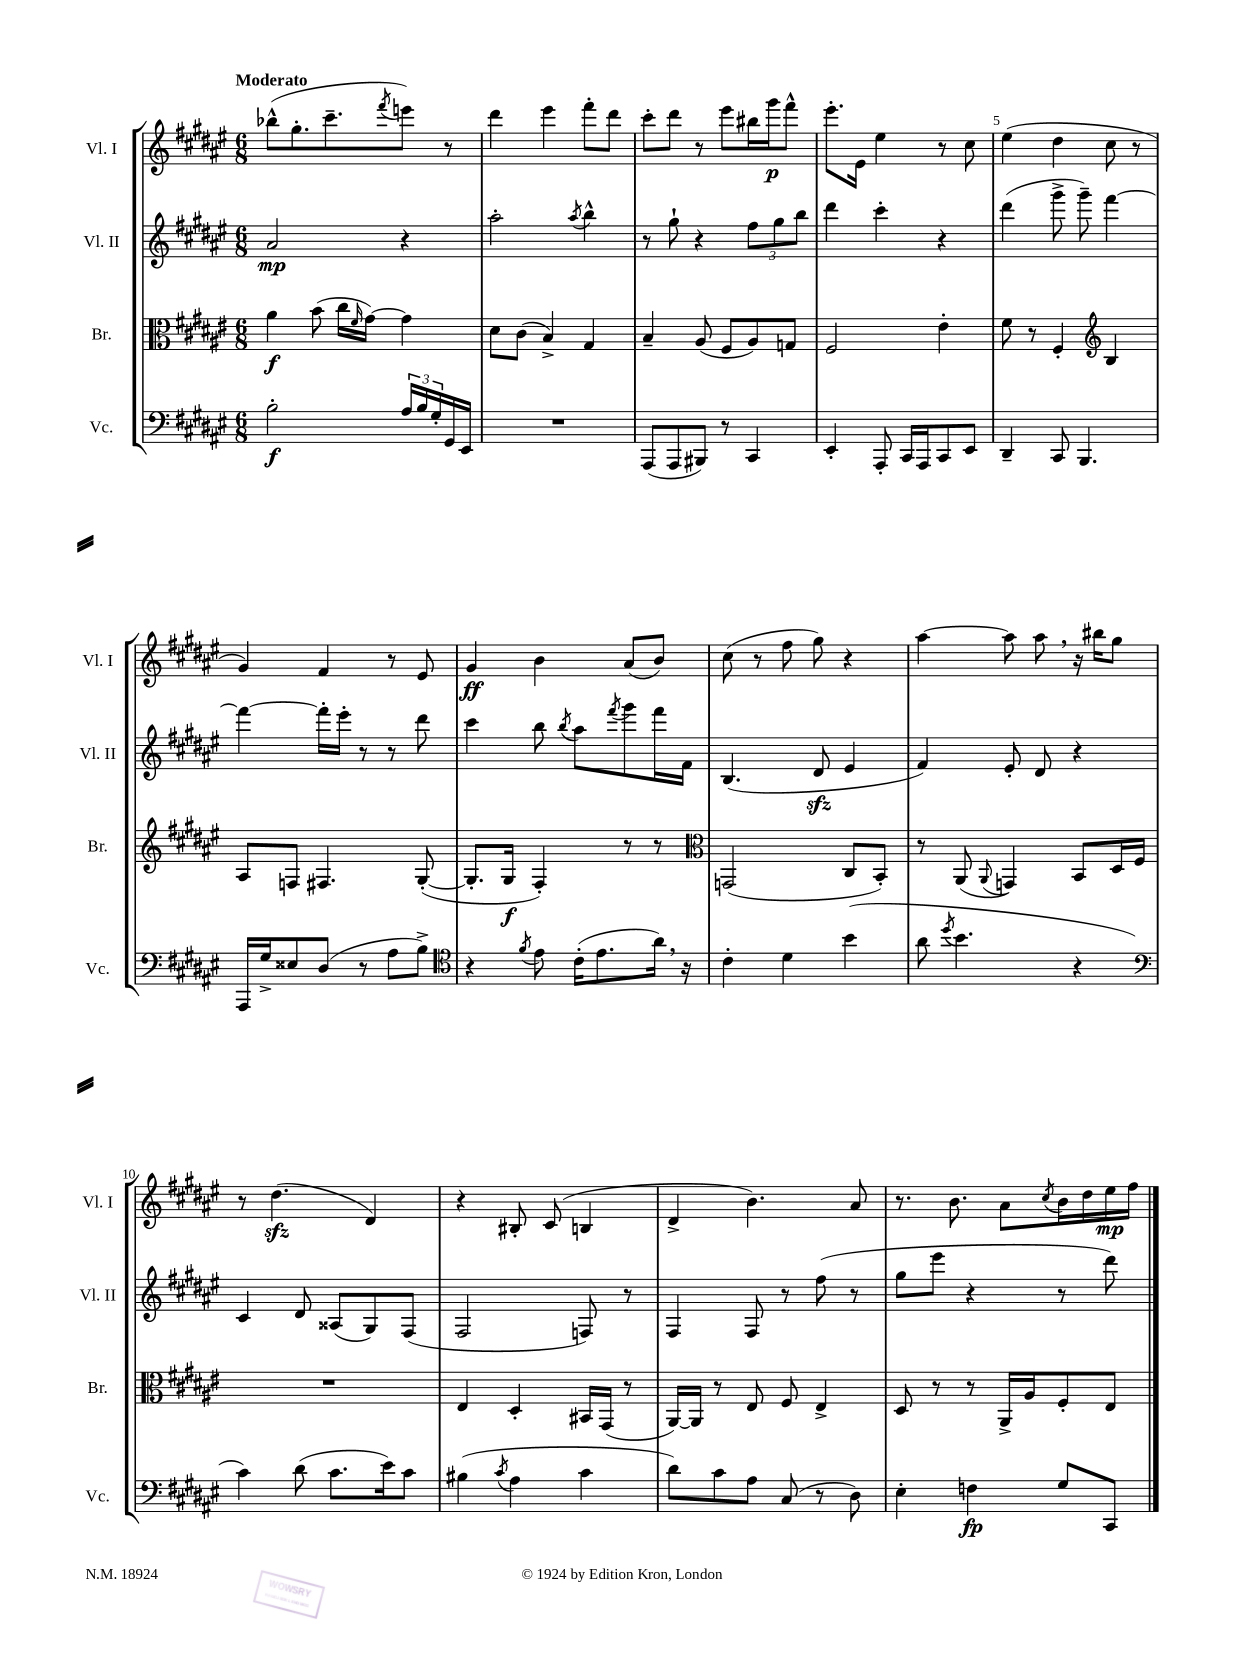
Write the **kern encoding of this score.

**kern	**dynam	**kern	**dynam	**kern	**dynam	**kern	**dynam
*part4	*part4	*part3	*part3	*part2	*part2	*part1	*part1
*staff4	*staff4	*staff3	*staff3	*staff2	*staff2	*staff1	*staff1
*I"Vc.	*	*I"Br.	*	*I"Vl. II	*	*I"Vl. I	*
*I'Vc.	*	*I'Br.	*	*I'Vl. II	*	*I'Vl. I	*
*clefF4	*	*clefC3	*	*clefG2	*	*clefG2	*
*k[f#c#g#d#a#e#]	*	*k[f#c#g#d#a#e#]	*	*k[f#c#g#d#a#e#]	*	*k[f#c#g#d#a#e#]	*
*M6/8	*	*M6/8	*	*M6/8	*	*M6/8	*
=1	=1	=1	=1	=1	=1	=1	=1
!	!	!	!	!	!	!LO:TX:a:B:t=Moderato	!
2B'\	f	4a#\	f	2a#/	mp	(8bb-X^^\L	.
.	.	.	.	.	.	8.gg#'\	.
.	.	(8b\	.	.	.	.	.
.	.	.	.	.	.	8.ccc#~\	.
.	.	16cc#\LL	.	.	.	.	.
.	.	16qqf#/	.	.	.	.	.
.	.	[16g#\JJ)	.	.	.	.	.
.	.	.	.	.	.	8qfff#/	.
24A#/LL	.	4g#\]	.	4r	.	8eeen\J)	.
24B/	.	.	.	.	.	.	.
24G#'/	.	.	.	.	.	.	.
16GG#/	.	.	.	.	.	8r	.
16EE#/JJ	.	.	.	.	.	.	.
=2	=2	=2	=2	=2	=2	=2	=2
2.r	.	8d#\L	.	2aa#'\	.	4ddd#\	.
.	.	(8c#\J	.	.	.	.	.
.	.	4B^/)	.	.	.	4eee#\	.
.	.	.	.	8qaa#/	.	.	.
.	.	4G#/	.	4bb^^\	.	8fff#'\L	.
.	.	.	.	.	.	8ddd#\J	.
=3	=3	=3	=3	=3	=3	=3	=3
(8AAA#/L	.	4B~/	.	8r	.	8ccc#'\L	.
8AAA#/	.	.	.	8gg#`\	.	8ddd#\J	.
8BBB#X/J)	.	(8A#/	.	4r	.	8r	.
8r	.	8F#/L	.	.	.	8eee#\L	.
4CC#/	.	8A#/)	.	12ff#\L	.	16bb#X\L	.
.	.	.	.	.	.	16ggg#\J	p
.	.	.	.	12gg#\	.	.	.
.	.	8Gn/J	.	.	.	8fff#^^\J	.
.	.	.	.	12bb\J	.	.	.
=4	=4	=4	=4	=4	=4	=4	=4
4EE#'/	.	2F#/	.	4ddd#\	.	8.eee#'\L	.
.	.	.	.	.	.	16e#\Jk	.
8AAA#'/	.	.	.	4ccc#'\	.	4ee#\	.
16CC#/LL	.	.	.	.	.	.	.
16AAA#/J	.	.	.	.	.	.	.
8CC#/	.	4e#'\	.	4r	.	8r	.
8EE#/J	.	.	.	.	.	8cc#\	.
=5	=5	=5	=5	=5	=5	=5	=5
4DD#~/	.	8f#\	.	(4ddd#\	.	(4ee#\	.
.	.	8r	.	.	.	.	.
8CC#/	.	4F#'/	.	8ggg#^\	.	4dd#\	.
4.BBB/	.	.	.	8ggg#~\)	.	.	.
*	*	*clefG2	*	*	*	*	*
.	.	4B/	.	[4fff#\	.	8cc#\	.
.	.	.	.	.	.	8r	.
!!LO:LB:g=z
=6	=6	=6	=6	=6	=6	=6	=6
16AAA#/LL	.	8A#/L	.	4fff#\_	.	4g#/)	.
16G#^/J	.	.	.	.	.	.	.
8E##X/	.	8Fn/J	.	.	.	.	.
(8D#/J	.	4.F#X/	.	16fff#'\LL]	.	4f#/	.
.	.	.	.	16eee#'\JJ	.	.	.
8r	.	.	.	8r	.	.	.
8A#\L	.	.	.	8r	.	8r	.
8B^\J)	.	([8G#'/	.	8ddd#\	.	8e#/	.
=7	=7	=7	=7	=7	=7	=7	=7
*clefC4	*	*	*	*	*	*	*
4r	.	8.G#'/L]	.	4ccc#\	.	4g#/	ff
.	.	16G#/Jk	f	.	.	.	.
8qf#/	.	.	.	.	.	.	.
8e#\	.	4F#'/)	.	8bb\	.	4b\	.
.	.	.	.	8qbb/	.	.	.
(16c#'\KL	.	.	.	8aa#\L	.	.	.
8.e#\	.	.	.	.	.	.	.
.	.	.	.	8qfff#/	.	.	.
.	.	8r	.	8ggg#\	.	(8a#/L	.
16a#,\Jk)	.	8r	.	16fff#\L	.	8b/J)	.
16r	.	.	.	16f#\JJ	.	.	.
=8	=8	=8	=8	=8	=8	=8	=8
*	*	*clefC3	*	*	*	*	*
4c#'\	.	(2GGn/	.	(4.B/	.	(8cc#\	.
.	.	.	.	.	.	8r	.
4d#\	.	.	.	.	.	8ff#\	.
.	.	.	.	8d#zz/	.	8gg#\)	.
(4b\	.	8C#/L	.	4e#/	.	4r	.
.	.	8BB'/J)	.	.	.	.	.
=9	=9	=9	=9	=9	=9	=9	=9
8a#\	.	8r	.	4f#/)	.	[4aa#\	.
8qdd#/	.	.	.	.	.	.	.
4.b\	.	(8AA#/	.	.	.	.	.
.	.	8qqAA#/	.	.	.	.	.
.	.	4GGn/)	.	8e#'/	.	8aa#\]	.
.	.	.	.	8d#/	.	8aa#,\	.
4r	.	8BB/L	.	4r	.	16r	.
.	.	.	.	.	.	16bb#X\KL	.
.	.	16D#/L	.	.	.	8gg#\J	.
.	.	16F#/JJ	.	.	.	.	.
!!LO:LB:g=z
=10	=10	=10	=10	=10	=10	=10	=10
*clefF4	*	*	*	*	*	*	*
4c#\)	.	2.r	.	4c#/	.	8r	.
.	.	.	.	.	.	(4.dd#zz\	.
(8d#\	.	.	.	8d#/	.	.	.
8.c#\L	.	.	.	(8A##X/L	.	.	.
.	.	.	.	8G#/)	.	4d#/)	.
16e#\k)	.	.	.	.	.	.	.
8c#\J	.	.	.	(8F#/J	.	.	.
=11	=11	=11	=11	=11	=11	=11	=11
(4B#X\	.	4E#/	.	2F#/	.	4r	.
8qc#/	.	.	.	.	.	.	.
4A#\	.	4D#'/	.	.	.	8B#X'/	.
.	.	.	.	.	.	(8c#/	.
4c#\	.	16BB#X/LL	.	8Fn/)	.	4Bn/	.
.	.	(16GG#/JJ	.	.	.	.	.
.	.	8r	.	8r	.	.	.
=12	=12	=12	=12	=12	=12	=12	=12
8d#\L)	.	[16AA#/LL)	.	4F#/	.	4d#^/	.
.	.	16AA#/JJ]	.	.	.	.	.
8c#\	.	8r	.	.	.	.	.
8A#\J	.	8E#/	.	8F#/	.	4.b\)	.
(8C#/	.	8F#/	.	8r	.	.	.
8r	.	4E#^/	.	(8ff#\	.	.	.
8D#\)	.	.	.	8r	.	8a#/	.
=13	=13	=13	=13	=13	=13	=13	=13
4E#'\	.	8D#/	.	8gg#\L	.	8.r	.
.	.	8r	.	8eee#\J	.	.	.
.	.	.	.	.	.	8.b\	.
4Fn\	fp	8r	.	4r	.	.	.
.	.	16AA#^/LL	.	.	.	8a#\L	.
.	.	16A#/J	.	.	.	.	.
.	.	.	.	.	.	8qcc#/	.
8G#/L	.	8F#'/	.	8r	.	16b\L	.
.	.	.	.	.	.	16dd#\	.
8CC#/J	.	8E#/J	.	8ddd#\)	.	16ee#\	mp
.	.	.	.	.	.	16ff#\JJ	.
==	==	==	==	==	==	==	==
*-	*-	*-	*-	*-	*-	*-	*-
